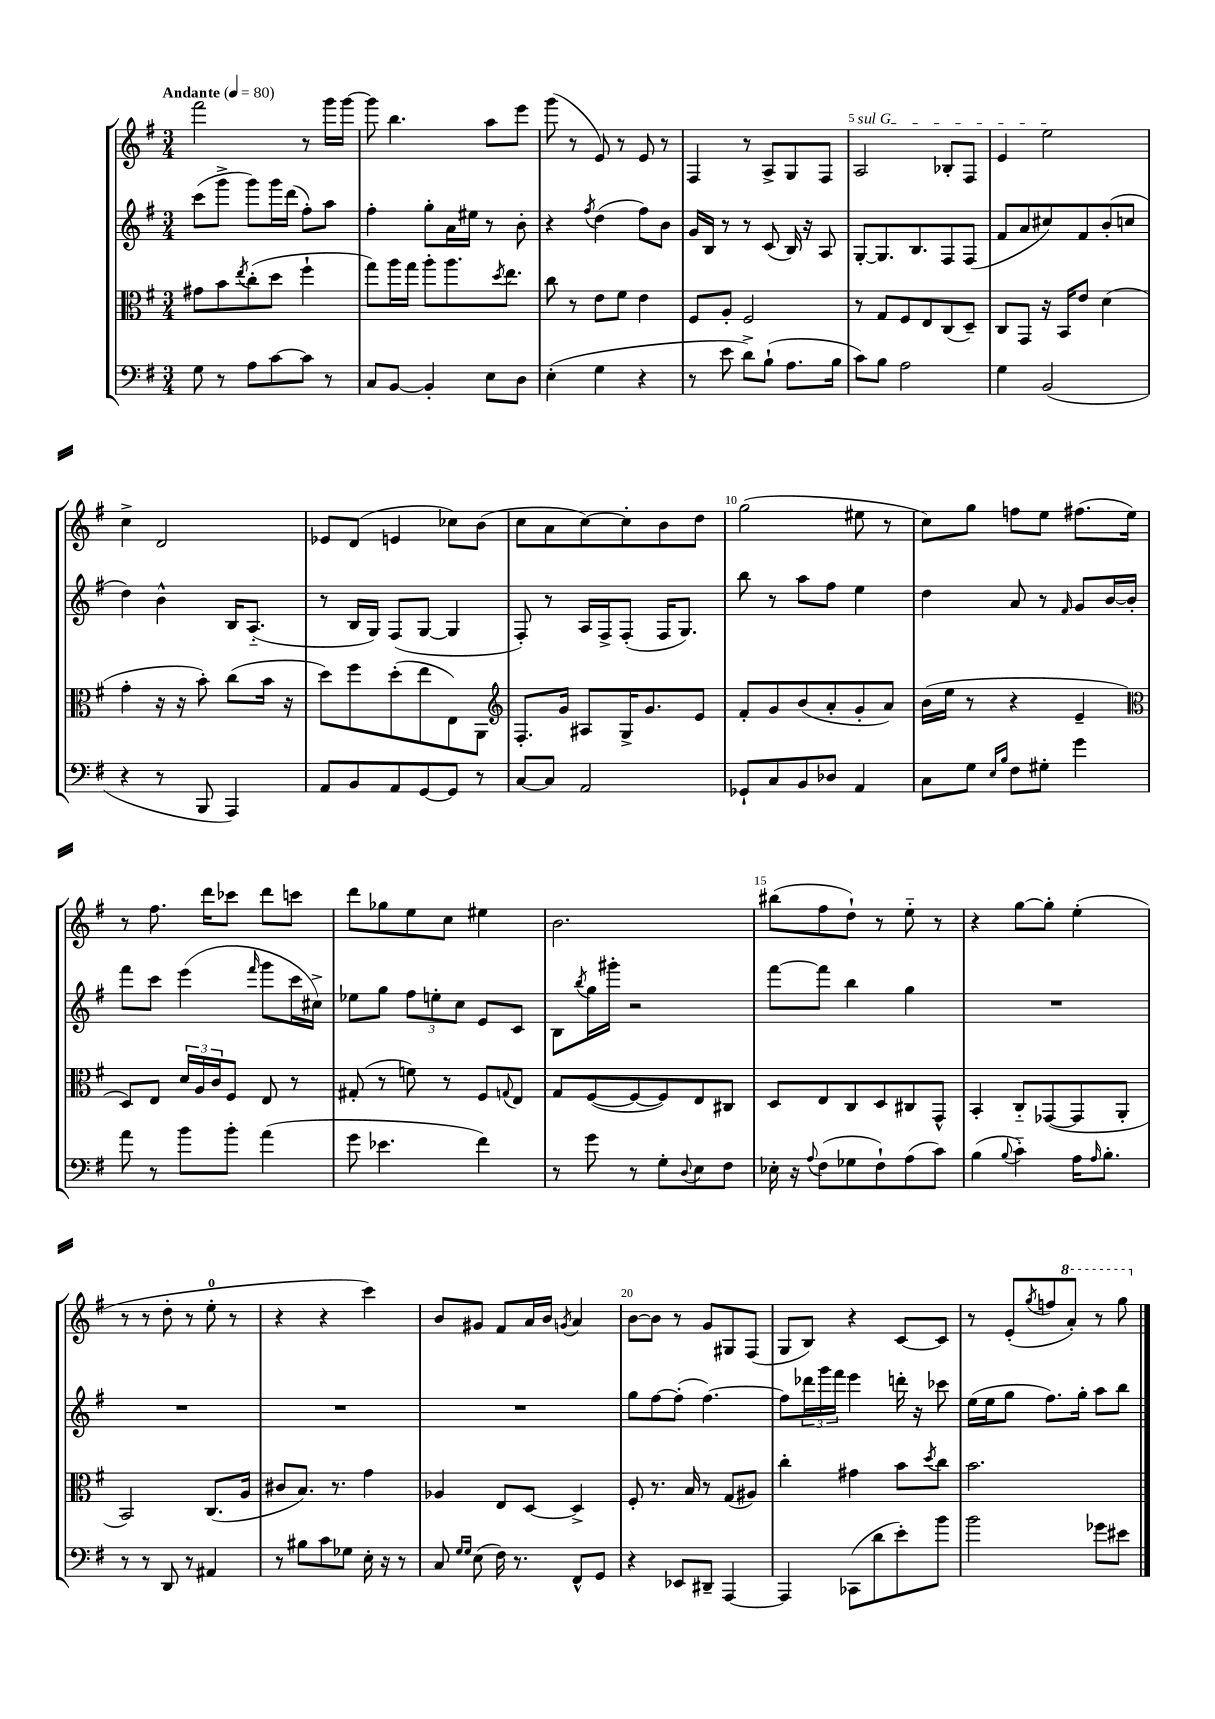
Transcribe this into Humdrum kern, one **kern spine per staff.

**kern	**kern	**kern	**kern
*staff4	*staff3	*staff2	*staff1
*clefF4	*clefC3	*clefG2	*clefG2
*k[f#]	*k[f#]	*k[f#]	*k[f#]
*M3/4	*M3/4	*M3/4	*M3/4
*MM80	*MM80	*MM80	*MM80
8G	8g#	(8ccc	2fff#
8r	8b	8ggg^	.
.	8qee	.	.
8A	(8cc'	8ggg)	.
[8c	8dd	16ggg	.
.	.	(16ddd	.
8c]	4ff#`	8ff#')	8r
8r	.	8aa	16ggg
.	.	.	[16ggg
=	=	=	=
8C	8gg)	4ff#'	8ggg]
[8BB	16aa	.	4.bb
.	16gg	.	.
4BB']	8aa'	8gg'	.
.	8.aa	16a	.
.	.	16ee#	.
8E	.	8r	8aa
.	8qdd	.	.
.	8.ee	.	.
8D	.	8b'	8eee
=	=	=	=
(4E'	8cc	4r	(8ggg
.	8r	.	8r
.	.	8qff#	.
4G	8e	(4dd	8e)
.	8f#	.	8r
4r	4e	8ff#)	8e
.	.	8b	8r
=	=	=	=
8r	8F#	16g	4F#
.	.	16B	.
8e	8A'	8r	.
8d^)	2F#	8r	8r
(8B`	.	(8c	8A^
8.A	.	16B)	8G
.	.	16r	.
.	.	8A	8F#
16B	.	.	.
=	=	=	=
8c)	8r	[8G'	2A
8B	8G	8.G]	.
2A	8F#	.	.
.	.	8.B	.
.	8E	.	.
.	(8C	8F#	8B-'
.	8D~)	(8F#	8F#
=	=	=	=
4G	8C	8f#	4e
.	8GG	8a	.
(2BB	16r	8cc#)	2ee
.	16BB	.	.
.	8e	8f#	.
.	(4d	(8b'	.
.	.	8cc	.
=	=	=	=
4r	4g'	4dd)	4cc^
8r	16r	4b^^	2d
.	16r	.	.
8BBB	8b')	.	.
4AAA)	(8cc	16B	.
.	.	(8.A'~	.
.	16b	.	.
.	16r	.	.
=	=	=	=
8AA	8dd)	8r	8e-
8BB	8ff#	16B	(8d
.	.	16G)	.
8AA	(8dd'	(8F#	4e
[8GG	8ee	[8G	.
8GG]	8E)	4G]	8cc-)
8r	8AA	.	(8b
=	=	=	=
*	*clefG2	*	*
[8C	8.F#'	8F#')	8cc
8C]	.	8r	8a
.	16g	.	.
2AA	8A#	16A	[8cc)
.	.	16F#^	.
.	16G^	(8F#'	8cc']
.	8.g	.	.
.	.	16F#	8b
.	.	8.G)	.
.	8e	.	8dd
=	=	=	=
8GG-`	8f#'	8bb	(2gg
8C	8g	8r	.
8BB	(8b	8aa	.
8D-	8a'	8ff#	.
4AA	8g'	4ee	8ee#
.	8a)	.	8r
=	=	=	=
8C	(16b	4dd	8cc)
.	16ee	.	.
8G	8r	.	8gg
16qqE	.	.	.
16qqB	.	.	.
8F#	4r	8a	8ff
8G#'	.	8r	8ee
.	.	16qqf#	.
4g	4e~	8g	(8.ff#
.	.	[16b	.
.	.	16b']	16ee)
=	=	=	=
*	*clefC3	*	*
8a	8D)	8fff#	8r
8r	8E	8ccc	8.ff#
8b	24d	(4eee	.
.	24A	.	.
.	.	.	16ddd
.	24c	.	.
8b'	8F#	.	8ccc-
.	.	16qqfff#	.
(4a	8E	8ggg	8ddd
.	8r	16ccc	8ccc
.	.	16cc#^)	.
=	=	=	=
8g	(8G#'	8ee-	8ddd
4.e-	8r	8gg	8gg-
.	8f)	12ff#	8ee
.	.	12ee'	.
.	8r	.	8cc
.	.	12cc	.
4f#)	8F#	8e	4ee#
.	8qqG	.	.
.	8E	8c	.
=	=	=	=
8r	8G	8B	2.b
.	.	8qbb	.
8g	([8F#	16gg	.
.	.	16ggg#'	.
8r	8F#_	2r	.
8G'	8F#])	.	.
8qqD	.	.	.
8E	8E	.	.
8F#	8C#	.	.
=	=	=	=
16E-'	8D	[8fff#	(8bb#
16r	.	.	.
8qqA	.	.	.
(8F#	8E	8fff#]	8ff#
8G-	8C	4bb	8dd`)
8F#`)	8D	.	8r
(8A	8C#	4gg	8ee'~
8c)	8GG^^	.	8r
=	=	=	=
(4B	4BB'	2.r	4r
8qqB	.	.	.
4c'~)	8C'~	.	[8gg
.	([8GG-	.	8gg']
16A	8GG-]	.	(4ee'
16qqA	.	.	.
8.B'	.	.	.
.	8AA'	.	.
=	=	=	=
8r	2BB)	2.r	8r
8r	.	.	8r
8DD	.	.	8dd'
8r	.	.	8r
4AA#	(8.C	.	8ee'
.	.	.	8r
.	16A	.	.
=	=	=	=
8r	8c#	2.r	4r
8B#	8.B)	.	.
8c	.	.	4r
.	8.r	.	.
8G-	.	.	.
16E'	4g	.	4ccc)
16r	.	.	.
8r	.	.	.
=	=	=	=
8C	4A-	2.r	8b
16qqG	.	.	.
16qqG	.	.	.
(8E	.	.	8g#
16F#)	8E	.	8f#
8.r	.	.	.
.	[8D	.	16a
.	.	.	16b
.	.	.	8qg
8FF#^^	4D^]	.	4a
8GG	.	.	.
=	=	=	=
4r	8F#'	8gg	[8b
.	8.r	[8ff#	8b]
8EE-	.	(8ff#']	8r
.	16B	.	.
8DD#~	8r	[4.ff#)	8g
[4AAA	(8G	.	8G#
.	8A#)	.	(8F#
=	=	=	=
4AAA]	4cc'	8ff#]	8G
.	.	24ddd-	8B)
.	.	24ggg	.
.	.	24fff#	.
(8CC-	4g#	4eee	4r
8d	.	.	.
8e')	8b	16ddd'	[8c
.	.	16r	.
.	8qdd	.	.
8b	8cc	8ccc-	8c]
=	=	=	=
2b	2.b	(16ee	8r
.	.	16ee	.
.	.	8gg	(8e'
.	.	.	8qgg
.	.	8.ff#)	8ff
.	.	.	8aa')
.	.	16gg'	.
8g-	.	8aa	8r
8e#	.	8bb	8ggg
==	==	==	==
*-	*-	*-	*-
